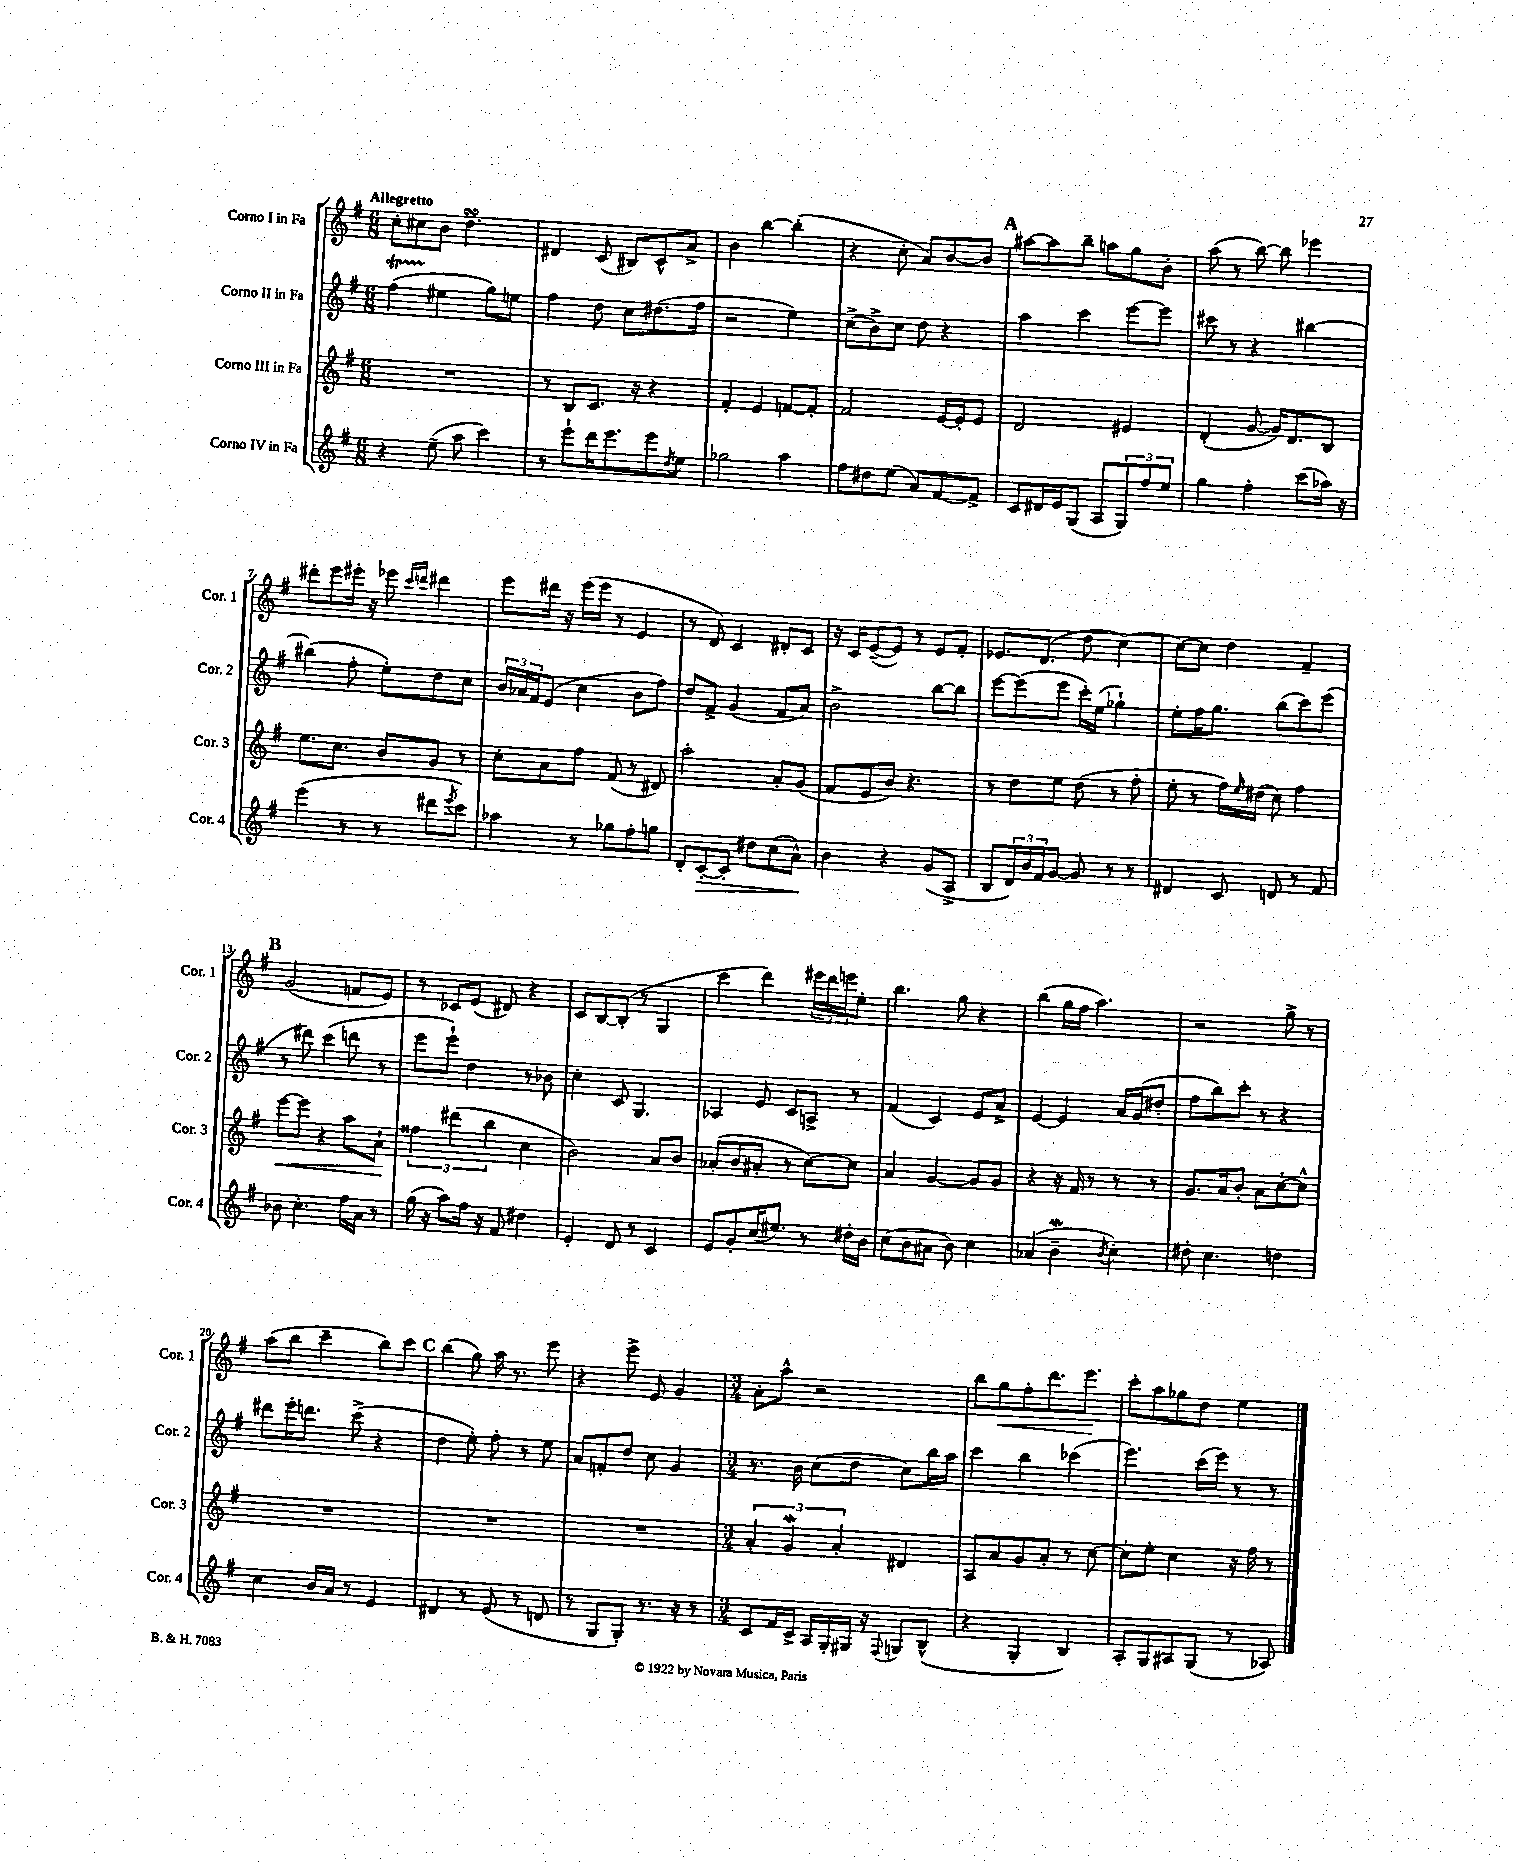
<<
\new StaffGroup <<
\new Staff = "s0" \with { instrumentName = "Corno I in Fa" shortInstrumentName = "Cor. 1" } {
    \clef treble \key g \major \numericTimeSignature \time 6/8 \tempo "Allegretto"
    c''8-. cis''8 b'8 d''4.\turn |
    dis'4 c'8( bis8) c'8-^ a'8-> |
    b'4 b''4~ b''4-.( |
    r4 c''8-. a'8) b'8~ b'8 |
    \mark \markup { \bold "A" } ais''8~ ais''8 b''8-- a''8 g''8 b'8-. |
    a''8( r8 b''8~) b''8 ees'''4 |
    dis'''8-. e'''8 eis'''16-. r16 ees'''8 \grace { c'''16 d'''16 } dis'''4 |
    e'''8 dis'''16 r16 e'''16( e'''16 r8 e'4 |
    r8 d'8) c'4 dis'8-. c'8 |
    r16 c'16 e'8~--( e'8) r8 e'8 fis'8-. |
    ees'8. d'8.( d''8 c''4~) |
    c''8~ c''8 d''4 fis'4-- |
    \mark \markup { \bold "B" } g'2( f'8 e'8) |
    r8 ces'8 e'8( dis'8) r4 |
    c'8 b8~ b8-.( r8 g4 |
    c'''4 d'''4) \tuplet 3/2 { eis'''16 d'''16 e'''16 } e''8-. |
    b''4. g''8 r4 |
    b''4( g''16 fis''16 a''4.) |
    r2 g''8-> r8 |
    a''8( b''8 c'''4-- b''8) c'''8 |
    \mark \markup { \bold "C" } b''4( g''8) a''16 r8. e'''8 |
    r4 e'''8-> e'8 g'4 |
    \numericTimeSignature \time 3/4 a'8-. a''8-^ r2 |
    b''8 g''8\< fis''8-. d'''8. e'''8.\! |
    c'''8-. a''8 ges''8 d''8 e''4 \bar "|." |
}
\new Staff = "s1" \with { instrumentName = "Corno II in Fa" shortInstrumentName = "Cor. 2" } {
    \clef treble \key g \major \numericTimeSignature \time 6/8
    fis''4\startTrillSpan( eis''4\stopTrillSpan g''8) e''8 |
    fis''4 d''8 c''8 dis''8.( fis''16 |
    r2 e''4) |
    c''8->( b'8->) c''8 d''8 r4 |
    \mark \markup { \bold "A" } a''4 c'''4 e'''8~ e'''8 |
    cis'''8 r8 r4 bis''4~ |
    bis''4( fis''8-. e''8-.) d''8 c''8 |
    \tuplet 3/2 { b'16 aes'16 fis'16 } e'8( c''4 b'8 fis''8) |
    d''8 fis'8-> g'4( fis'8 a'8) |
    b'2-> b''8~ b''8 |
    e'''8~ e'''8( e'''8 c'''16-.) e''16( ges''4-!) |
    e''8-. fis''16 g''8. b''8( c'''8) e'''8( |
    \mark \markup { \bold "B" } r8 dis'''8) c'''4( d'''8 r8 |
    e'''8 e'''8-!) d''4 r8 bes'8 |
    c''4-. c'8 g4. |
    aes4 e'8 c'8 a8-> r8 |
    fis'4( c'4) e'8 a'8-> |
    e'4~ e'4 a'16 g'16( dis''8-. |
    fis''8 b''8) c'''8-. r8 r4 |
    dis'''8 e'''16-. d'''8. c'''8->( r4 |
    \mark \markup { \bold "C" } d''4 e''8-.) fis''8-. r8 e''8 |
    a'8 f'8-. d''8 c''8 g'4 |
    \numericTimeSignature \time 3/4 r8. b'16 c''8( d''8 c''8) b''16 a''16 |
    c'''4 b''4 ces'''4( |
    e'''4.) c'''16( e'''16) r8 r8 \bar "|." |
}
\new Staff = "s2" \with { instrumentName = "Corno III in Fa" shortInstrumentName = "Cor. 3" } {
    \clef treble \key g \major \numericTimeSignature \time 6/8
    R2. |
    r8 b8 c'8. r16 r4 |
    fis'4-. e'4 f'8~ f'8-. |
    fis'2 e'16~ e'16-. e'8 |
    \mark \markup { \bold "A" } d'2 eis'4 |
    d'4-.( g'8~ g'16) d'8. b8 |
    e''8. c''8. b'8 g'8 r8 |
    c''8-. a'8 fis''8 fis'8( r8 dis'8) |
    a''2-. a'8-. g'8( |
    fis'8 e'8 b'8) r4. |
    r8 d''8 e''8 d''8( r8 fis''8-. |
    e''8-. r8 fis''16) \grace { e''16 } dis''16( c''8) fis''4 |
    \mark \markup { \bold "B" } e'''8~\< e'''8 r4 a''8 a'8-!\! |
    \tuplet 3/2 { fisis''4 dis'''4( b''4 } c''4 |
    b'2) a'8 b'8 |
    aes'8-.( b'8 ais'8-. r8 c''8~) c''8 |
    a'4 g'4~ g'8 g'8 |
    r4 r16 fis'16 r8 r8 r8 |
    g'8. a'16 b'8-. a'8 c''8~-. c''8-^ |
    R2. |
    \mark \markup { \bold "C" } R2. |
    R2. |
    \numericTimeSignature \time 3/4 \tuplet 3/2 { a'4-. g'4\mordent a'4-. } dis'4 |
    a8 a'8 g'8 a'8-. r8 c''8~ |
    c''8-. e''8-. c''4 r16 fis''16 r8 \bar "|." |
}
\new Staff = "s3" \with { instrumentName = "Corno IV in Fa" shortInstrumentName = "Cor. 4" } {
    \clef treble \key g \major \numericTimeSignature \time 6/8
    r4 e''8--( a''8 c'''4) |
    r8 e'''8-! d'''16 e'''8. e'''8 \acciaccatura { d''8 } e''8 |
    ges''2 a''4 |
    fis''8 dis''8 e''8( a'8) fis'8~ fis'8-> |
    \mark \markup { \bold "A" } c'8 dis'16 e'16 g8( a8 \tuplet 3/2 { g8) fis''8 e''8 } |
    g''4 fis''4-. c'''8( aes''16) r16 |
    e'''4( r8 r8 dis'''8 \acciaccatura { e'''8 } c'''8) |
    aes''4 r8 ges''8 fis''8-. g''8 |
    d'8-. c'8~-.\> c'8-. dis''8 c''8( a'8-^\!) |
    b'4 r4 g'8( a8-> |
    b8 \tuplet 3/2 { d'16) b'16 fis'16 } g'8~ g'8 r8 r8 |
    dis'4 c'8 d'8 r8 fis'8 |
    \mark \markup { \bold "B" } bes'8 c''4.-. fis''16 a'16 r8 |
    g''16( r16 a''8) fis''16 r16 fis'8 dis''4 |
    e'4-. d'8 r8 c'4 |
    e'8 g'8-. c''16( eis''8.) r8 dis''16-. b'16 |
    c''8( b'8 ais'8 b'8) c''4 |
    aes'4( b'4--\mordent \acciaccatura { b'8 } c''4-.) |
    dis''8-. c''4. d''4 |
    c''4 b'16 a'16 r8 e'4 |
    \mark \markup { \bold "C" } dis'4 r8 e'8( r8 d'8 |
    r8 g8 g8-.) r8. r16 r8 |
    \numericTimeSignature \time 3/4 c'8 fis'16 c'16-> a16 g16-. gis16 r16 \appoggiatura { fis8 } g8 b8-^( |
    r4 g4-. b4) |
    a8-. g8 ais8 g8( r8 aes8) \bar "|." |
}
>>
>>
